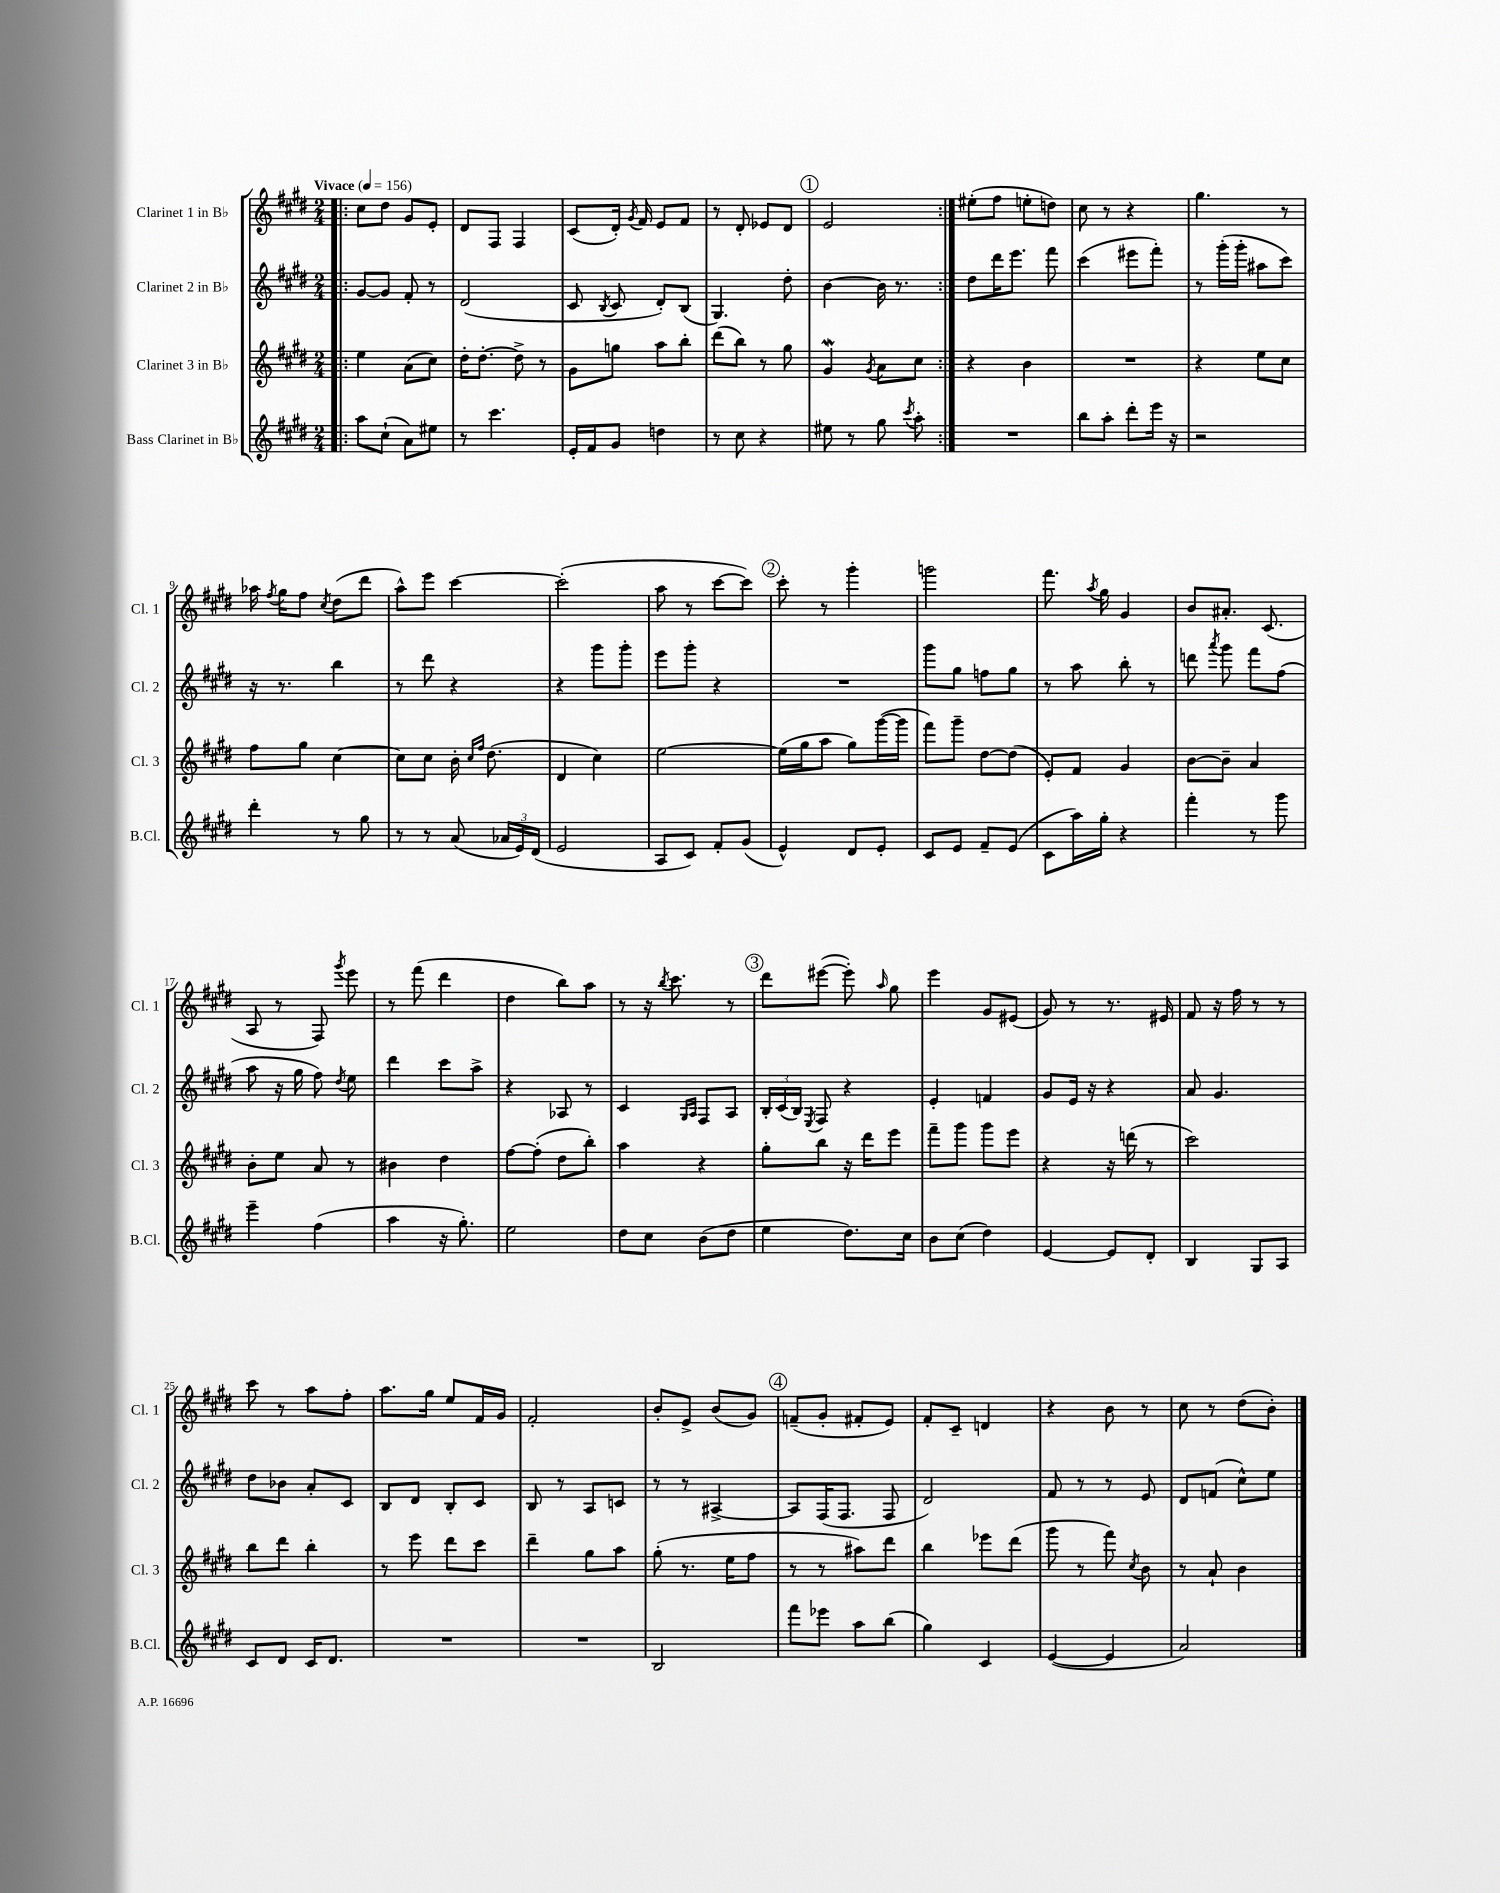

**kern	**kern	**kern	**kern
*part4	*part3	*part2	*part1
*staff4	*staff3	*staff2	*staff1
*I"Bass Clarinet in B♭	*I"Clarinet 3 in B♭	*I"Clarinet 2 in B♭	*I"Clarinet 1 in B♭
*I'B.Cl.	*I'Cl. 3	*I'Cl. 2	*I'Cl. 1
*clefG2	*clefG2	*clefG2	*clefG2
*k[f#c#g#d#]	*k[f#c#g#d#]	*k[f#c#g#d#]	*k[f#c#g#d#]
*M2/4	*M2/4	*M2/4	*M2/4
*MM156	*MM156	*MM156	*MM156
=1!|:	=1!|:	=1!|:	=1!|:
!	!	!	!LO:TX:a:B:t=Vivace
8aa\L	4ee\	[8g#/L	8cc#\L
(8cc#`\J	.	8g#/J]	8dd#\J
8a\L)	(8a\L	8f#'/	8g#/L
8ee#X\J	8cc#\J)	8r	8e'/J
=2	=2	=2	=2
8r	16dd#'\KL	(2d#/	8d#/L
.	[8.dd#'\J	.	.
4.ccc#\	.	.	8F#/J
.	8dd#^\]	.	4F#/
.	8r	.	.
=3	=3	=3	=3
16e'/LL	8g#\L	8c#/	(8c#/L
16f#/J	.	.	.
.	.	8qB/	.
8g#/J	8ggn\J	8c#/	16d#'/Jk)
.	.	.	8qg#/
.	.	.	16f#/
4ddn\	8aa\L	8d#'/L)	8e/L
.	8bb'\J	(8B/J	8f#/J
=4	=4	=4	=4
8r	(8ddd#\L	4.G#/)	8r
8cc#\	8bb\J)	.	8d#'/
4r	8r	.	8e-X/L
.	8gg#\	8dd#'\	8d#/J
!!LO:REH:place=s1:t=1
=5	=5	=5	=5
8ee#X\	4g#W/	[4b\	2e/
8r	.	.	.
.	8qg#/	.	.
8gg#\	8a\L	16b\]	.
.	.	8.r	.
8qccc#/	.	.	.
8aa'\	8cc#\J	.	.
=6:|!	=6:|!	=6:|!	=6:|!
2r	4r	8dd#\L	(8ee#X'\L
.	.	16ddd#\K	8ff#\J
.	.	8.eee\J	.
.	4b\	.	8een'\L
.	.	8fff#\	8ddn\J)
=7	=7	=7	=7
8bb\L	2r	(4ccc#\	8cc#\
8aa'\J	.	.	8r
8ddd#'\L	.	8eee#X\L	4r
16eee\Jk	.	8fff#'\J)	.
16r	.	.	.
=8	=8	=8	=8
2r	4r	8r	4.gg#\
.	.	(16ggg#'\LL	.
.	.	16ggg#'\JJ	.
.	8ee\L	8aa#X\L	.
.	8cc#\J	8ccc#\J)	8r
!!LO:LB:g=z
=9	=9	=9	=9
4ddd#'\	8ff#\L	16r	16aa-X\
.	.	.	8qff#/
.	.	8.r	16gg#\KL
.	8gg#\J	.	8ff#\J
.	.	.	8qcc#/
8r	[4cc#\	4bb\	(8dd#\L
8gg#\	.	.	8ddd#\J
=10	=10	=10	=10
8r	8cc#\L]	8r	8aa^^\L)
8r	8cc#\J	8ddd#\	8eee\J
(8a/	16b'\	4r	[4ccc#\
.	16qqcc#/LL	.	.
.	16qqff#/JJ	.	.
.	(8.dd#\	.	.
24a-X/LL	.	.	.
24e/)	.	.	.
(24d#/JJ	.	.	.
=11	=11	=11	=11
2e/	4d#/	4r	(2ccc#'\]
.	4cc#\)	8ggg#\L	.
.	.	8ggg#'\J	.
=12	=12	=12	=12
8A/L	[2ee\	8eee\L	8aa\
8c#/J)	.	8ggg#'\J	8r
8f#'/L	.	4r	[8ccc#\L
(8g#/J	.	.	8ccc#\J])
!!LO:REH:place=s1:t=2
=13	=13	=13	=13
4e^^/)	(16ee\LL]	2r	8ccc#'\
.	16gg#\J	.	.
.	8aa\J	.	8r
8d#/L	8gg#\L)	.	4ggg#'\
8e'/J	([16ggg#\L	.	.
.	16ggg#\JJ]	.	.
=14	=14	=14	=14
8c#/L	8fff#\L)	8ggg#\L	2gggn\
8e/J	8ggg#~\J	8gg#\J	.
8f#~/L	[8dd#\L	8ffn\L	.
(8e/J	(8dd#\J]	8gg#\J	.
=15	=15	=15	=15
8c#\L	8e'/L)	8r	8.fff#\
16aa\L)	8f#/J	8aa\	.
.	.	.	8qaa/
16gg#'\JJ	.	.	16gg#\
4r	4g#/	8bb'\	4g#/
.	.	8r	.
=16	=16	=16	=16
4fff#'\	[8b\L	8dddn\	8b/L
.	.	8qaaa/	.
.	8b~\J]	8ggg#\	8.a#X'/J
8r	4a/	8fff#\L	.
.	.	.	(8.c#/
8ggg#\	.	(8ff#\J	.
!!LO:LB:g=z
=17	=17	=17	=17
4eee~\	8b'\L	8aa\	8A/
.	8ee\J	16r	8r
.	.	16gg#\	.
(4ff#\	8a/	8ff#\)	8F#/)
.	.	8qdd#/	8qggg#/
.	8r	8ee\	8eee\
=18	=18	=18	=18
4aa\	4b#X\	4ddd#\	8r
.	.	.	(8fff#\
16r	4dd#\	8ccc#\L	4ddd#\
8.gg#'\)	.	.	.
.	.	8aa^\J	.
=19	=19	=19	=19
2ee\	[8ff#\L	4r	4dd#\
.	(8ff#'\J]	.	.
.	8dd#\L	8A-X/	8bb\L)
.	8bb'\J)	8r	8aa\J
=20	=20	=20	=20
8dd#\L	4aa\	4c#/	8r
8cc#\J	.	.	16r
.	.	.	8qbb/
.	.	.	8.ccc#\
.	.	16qqG#/LL	.
.	.	16qqA/JJ	.
(8b\L	4r	8F#/L	.
8dd#\J	.	8A/J	8r
!!LO:REH:place=s1:t=3
=21	=21	=21	=21
4ee\	8gg#'\L	24B'/LL	8ddd#\L
.	.	(24c#/	.
.	.	24B/JJ)	.
.	.	8qE/	.
.	8bb\J	8F#/	([8eee#X\J
8.dd#\L)	16r	4r	8eee#'\])
.	16ddd#\KL	.	.
.	.	.	16qqaa/
.	8eee\J	.	8gg#\
16cc#\Jk	.	.	.
=22	=22	=22	=22
8b\L	8fff#~\L	4e'/	4eee\
(8cc#\J	8ggg#\J	.	.
4dd#\)	8ggg#\L	4fn/	8g#/L
.	8eee\J	.	(8e#X/J
=23	=23	=23	=23
[4e/	4r	8g#/L	8g#/)
.	.	16e/Jk	8r
.	.	16r	.
8e/L]	16r	4r	8.r
.	(16dddn\	.	.
8d#'/J	8r	.	.
.	.	.	16e#X/
=24	=24	=24	=24
4B/	2ccc#\)	8a/	8f#/
.	.	4.g#/	16r
.	.	.	16ff#\
8G#/L	.	.	8r
8A/J	.	.	8r
!!LO:LB:g=z
=25	=25	=25	=25
8c#/L	8bb\L	8dd#\L	8ccc#\
8d#/J	8ddd#\J	8b-X\J	8r
16c#/KL	4bb'\	8a'/L	8aa\L
8.d#/J	.	.	.
.	.	8c#/J	8ff#'\J
=26	=26	=26	=26
2r	8r	8B/L	8.aa\L
.	8eee\	8d#/J	.
.	.	.	16gg#\Jk
.	8ddd#\L	8B'/L	8ee/L
.	8ccc#\J	8c#/J	16f#/L
.	.	.	16g#/JJ
=27	=27	=27	=27
2r	4ddd#~\	8B/	2f#'/
.	.	8r	.
.	8gg#\L	8A/L	.
.	8aa\J	8cn/J	.
=28	=28	=28	=28
2B/	(8gg#'\	8r	8b'/L
.	8.r	8r	8e^/J
.	.	[4A#X^/	(8b/L
.	16ee\KL	.	.
.	8ff#\J	.	8g#/J)
!!LO:REH:place=s1:t=4
=29	=29	=29	=29
8fff#\L	8r	8A#/L]	(8fn~/L
8eee-X\J	8r	(16F#/K	8g#'/J
.	.	8.F#/J	.
8aa\L	8aa#X\L)	.	8f#X'/L
(8bb\J	8ddd#\J	8F#/	8e/J)
=30	=30	=30	=30
4gg#\)	4bb\	2d#/)	8f#'/L
.	.	.	8c#~/J
4c#/	8eee-X\L	.	4dn/
.	(8ddd#\J	.	.
=31	=31	=31	=31
([4e/	8ggg#\	8f#/	4r
.	8r	8r	.
4e/]	8fff#\)	8r	8b\
.	8qcc#/	.	.
.	8b\	8e/	8r
=32	=32	=32	=32
2a/)	8r	8d#/L	8cc#\
.	8a`/	(8fn/J	8r
.	4b\	8cc#^^\L)	(8dd#\L
.	.	8ee\J	8b'\J)
==	==	==	==
*-	*-	*-	*-
